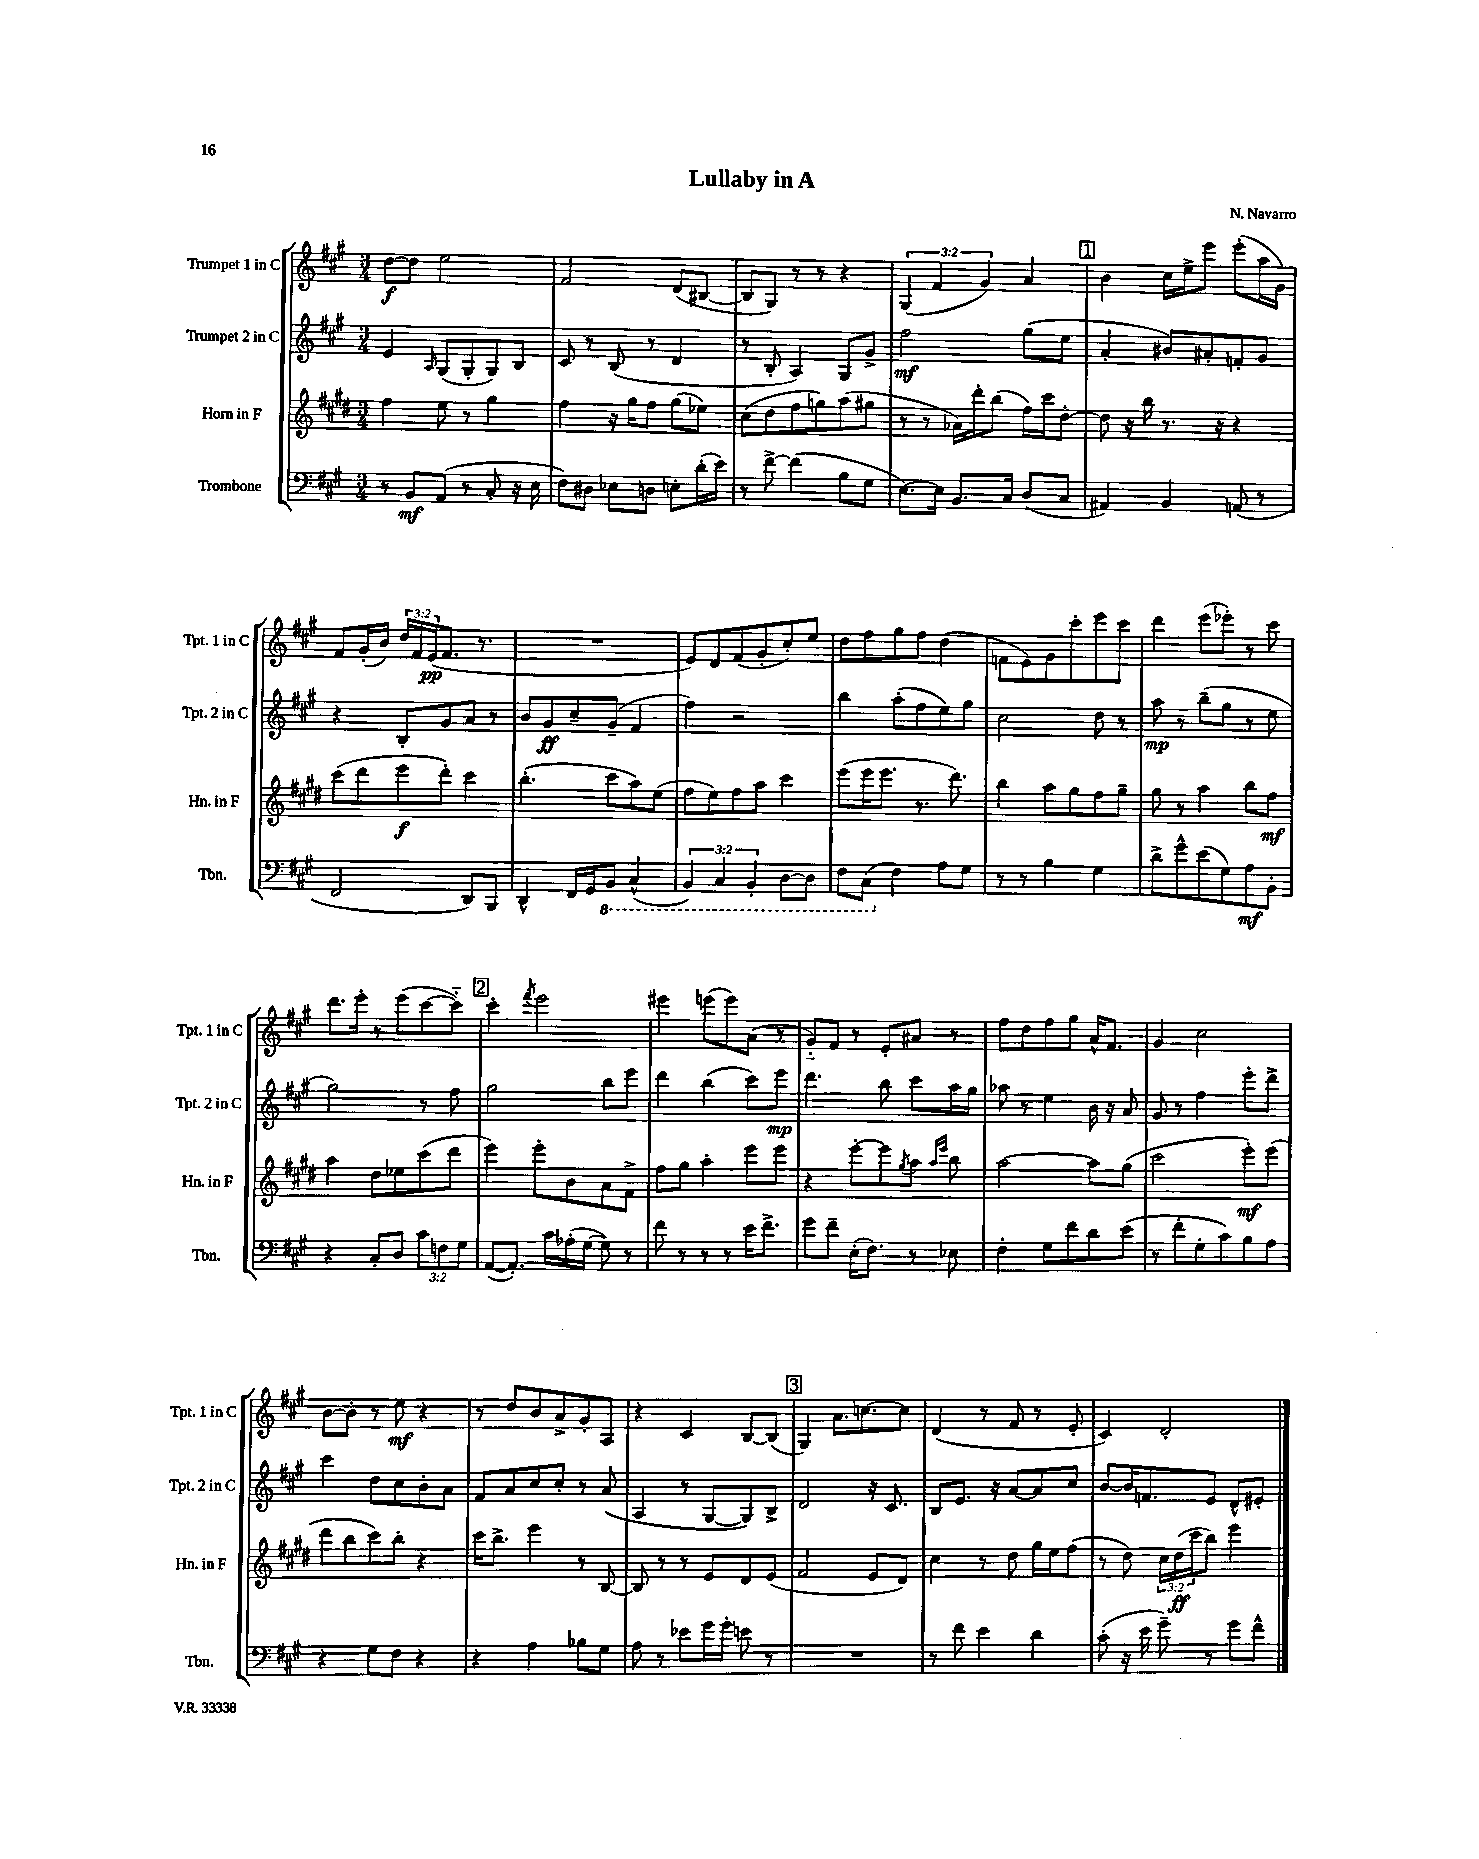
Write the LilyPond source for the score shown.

\header { title = "Lullaby in A" composer = "N. Navarro" }
<<
\new StaffGroup <<
\new Staff = "s0" \with { instrumentName = "Trumpet 1 in C" shortInstrumentName = "Tpt. 1 in C" } {
    \clef treble \key a \major \numericTimeSignature \time 3/4 \override Staff.TupletNumber.text = #tuplet-number::calc-fraction-text
    d''8~\f d''8 e''2 |
    fis'2 d'8( bis8~ |
    bis8 gis8) r8 r8 r4 |
    \tuplet 3/2 { gis4( fis'4 gis'4) } a'4 |
    \mark \markup { \box "1" } b'4 cis''16 e''16-> e'''8 e'''8-.( a''16 gis'16) |
    fis'8 gis'16-.( b'16) \tuplet 3/2 { d''16 fis'16 e'16\pp( } fis'8. r8. |
    R2. |
    e'8) d'8 fis'8( gis'8-. cis''8-.) e''8 |
    d''8 fis''8 gis''8 fis''8 d''4( |
    f'8 e'8) gis'8 cis'''8-. e'''8 cis'''8 |
    d'''4 e'''8( ees'''8-.) r8 cis'''8 |
    d'''8. e'''16-. r8 e'''8( cis'''8~ cis'''8-_) |
    \mark \markup { \box "2" } cis'''4-. \acciaccatura { fis'''8 } e'''2 |
    eis'''4 e'''8( e'''8) a'8( r8 |
    gis'8-_) fis'8 r8 e'8-. ais'8 r8 |
    fis''8 d''8 fis''8 gis''8 a'16-^ fis'8. |
    gis'4 cis''2 |
    b'8~ b'8-. r8 e''8\mf r4 |
    r8 d''8 b'8 a'8-> gis'8-. a8 |
    r4 cis'4 b8~ b8( |
    \mark \markup { \box "3" } gis4) a'8. c''8.~ c''8 |
    d'4( r8 fis'8 r8 e'8-. |
    cis'4) d'2-. \bar "|." |
}
\new Staff = "s1" \with { instrumentName = "Trumpet 2 in C" shortInstrumentName = "Tpt. 2 in C" } {
    \clef treble \key a \major \numericTimeSignature \time 3/4
    e'4 \grace { a16 } gis8( gis8-. gis8) b8 |
    cis'8 r8 b8( r8 d'4 |
    r8 b8-. a4) gis8 gis'8-> |
    fis''2\mf gis''8( e''8 |
    \mark \markup { \box "1" } a'4-. bis'8) ais'8-. f'8-. gis'8 |
    r4 b8-. gis'8 a'8 r8 |
    b'8 gis'8\ff cis''8-- gis'8--( fis'4 |
    fis''4) r2 |
    b''4 a''8-.( fis''8 e''8) gis''8 |
    cis''2 d''8 r8 |
    a''8\mp r8 b''8--( gis''8 r8 e''8 |
    gis''2) r8 fis''8 |
    \mark \markup { \box "2" } gis''2 b''8 e'''8 |
    d'''4 b''4( cis'''8) e'''8\mp |
    d'''4. b''8 cis'''8 a''16 gis''16 |
    aes''8 r8 e''4 b'16 r16 a'8 |
    gis'8 r8 fis''4 e'''8-. d'''8-> |
    cis'''4 d''8 cis''8 b'8-. a'8 |
    fis'8 a'8 cis''8 cis''8-. r8 a'8( |
    a4 r8 gis8~ gis8) b8-> |
    \mark \markup { \box "3" } d'2 r16 cis'8. |
    b8 e'8. r16 a'8~ a'8 cis''8 |
    b'8~ b'16 f'8. e'8 d'8-^ eis'8-. \bar "|." |
}
\new Staff = "s2" \with { instrumentName = "Horn in F" shortInstrumentName = "Hn. in F" } {
    \clef treble \key e \major \numericTimeSignature \time 3/4 \override Staff.TupletNumber.text = #tuplet-number::calc-fraction-text
    fis''4 e''8 r8 gis''4 |
    fis''4 r16 gis''16 fis''8 gis''8( ees''8) |
    cis''8( dis''8 fis''8 g''8) a''8( gis''8 |
    r8 r8 aes'16) dis'''16-. b''8( fis''16) cis'''16 dis''8~-. |
    \mark \markup { \box "1" } dis''8 r16 b''16 r8. r16 r4 |
    cis'''8( dis'''8 e'''8\f dis'''8-.) cis'''4 |
    b''4.-.( cis'''8 a''8) e''8( |
    fis''8 e''8) fis''8 a''8 cis'''4 |
    e'''8( e'''16 e'''8. r8. dis'''8.) |
    b''4 a''8 gis''8 fis''8 gis''8-- |
    gis''8 r8 a''4 b''8 fis''8\mf |
    a''4 dis''8 ees''8 cis'''8( dis'''8 |
    \mark \markup { \box "2" } e'''4) e'''8-. b'8 a'8 fis'8-> |
    fis''8 gis''8 a''4-. e'''8 e'''8 |
    r4 e'''8~-. e'''8 \acciaccatura { gis''8 } a''8 \grace { a''16 e'''16 } b''8 |
    a''2~ a''8 gis''8( |
    cis'''2 e'''8-.\mf) e'''8( |
    dis'''8 b''8 cis'''8) b''8-. r4 |
    cis'''16 b''8.-> e'''4 r8 b8~ |
    b8 r8 r8 e'8 dis'8 e'8( |
    \mark \markup { \box "3" } fis'2 e'8 dis'8) |
    cis''4 r8 dis''8 gis''16 e''16 fis''8( |
    r8 dis''8) \tuplet 3/2 { cis''16 dis''16\ff( cis'''16 } b''8) e'''4 \bar "|." |
}
\new Staff = "s3" \with { instrumentName = "Trombone" shortInstrumentName = "Tbn." } {
    \clef bass \key a \major \numericTimeSignature \time 3/4 \override Staff.TupletNumber.text = #tuplet-number::calc-fraction-text
    r8 b,8\mf a,8( r8 cis8-. r16 e16 |
    fis8) dis8 ees8 d8 e8-. d'16-.( e'16) |
    r8 fis'8~-> fis'4( b8 gis8 |
    e8.~) e16 b,8. cis16 d8( cis8 |
    \mark \markup { \box "1" } ais,4) b,4 a,8( r8 |
    fis,2 d,8) b,,8 |
    d,4-^ fis,16 gis,16 \ottava #-1 b,,8 cis,4-^( |
    \tuplet 3/2 { b,,4) cis,4 b,,4-. } d,8~ d,8 |
    fis,8 cis,8( \ottava #0 fis4) a8 gis8 |
    r8 r8 b4 gis4 |
    d'8-> gis'8-^ e'8( gis8) a8\mf b,8-. |
    r4 cis8-. d8 \tuplet 3/2 { cis'8 f8 gis8 } |
    \mark \markup { \box "2" } a,8~( a,8.-.) cis'16 aes16-.( gis16~ gis8) r8 |
    fis'8 r8 r8 r8 e'16 fis'8.-> |
    gis'8 fis'8-- e16-.( fis8.) r8 ees8 |
    fis4-. gis8 fis'8 d'8 e'8( |
    r8 fis'8-. gis8-. cis'8) b8 a8 |
    r4 gis8 fis8 r4 |
    r4 a4 bes8 gis8 |
    a8 r8 ees'8 gis'16 gis'16-. e'8 r8 |
    \mark \markup { \box "3" } R2. |
    r8 fis'8 e'4 d'4 |
    cis'8-.( r16 e'16 gis'8--) r8 gis'8 fis'8-^ \bar "|." |
}
>>
>>
\layout { \context { \Score \remove "Bar_number_engraver" } }
